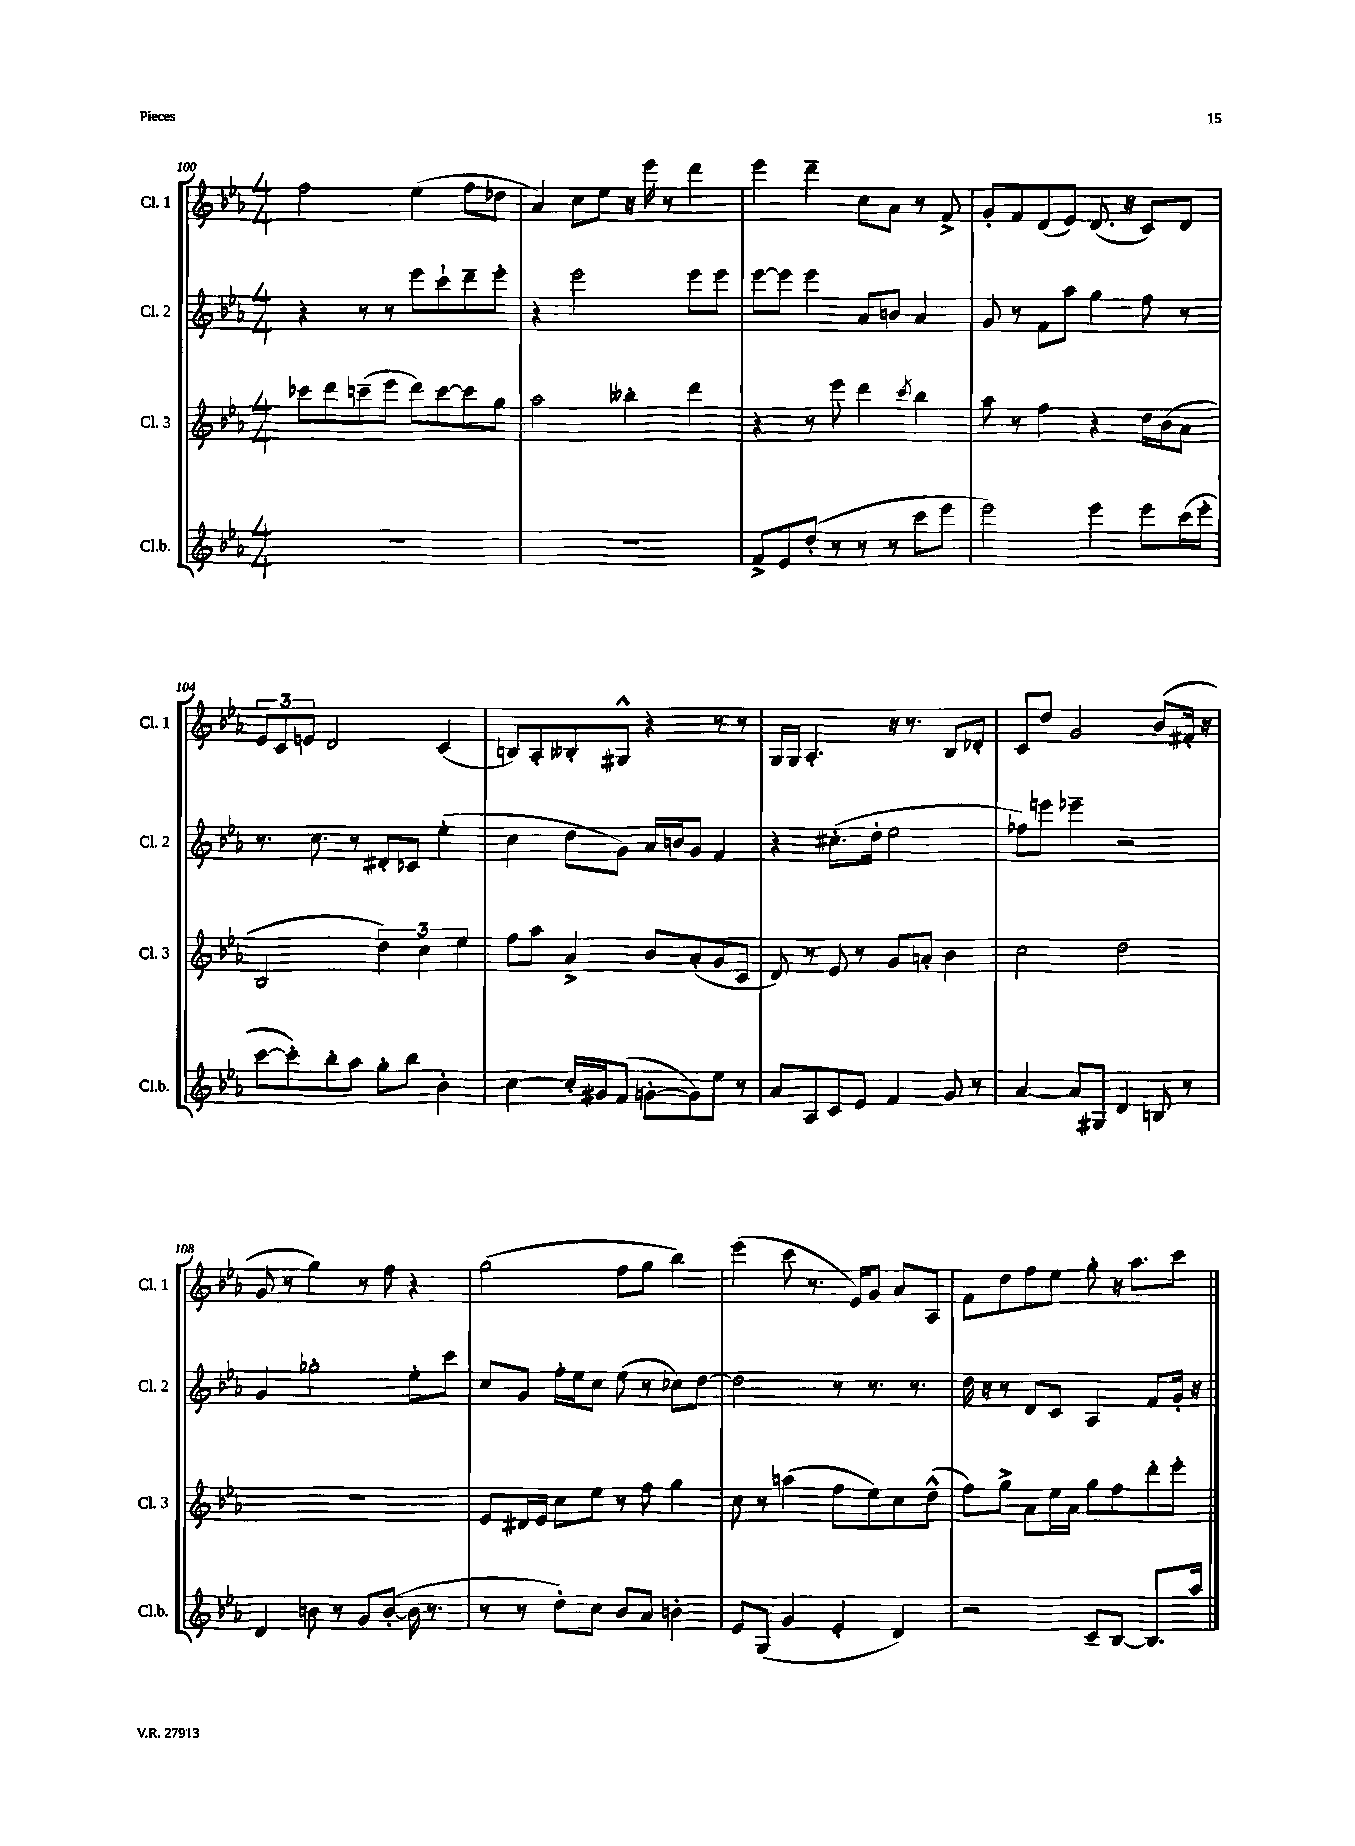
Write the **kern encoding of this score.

**kern	**kern	**kern	**kern
*staff4	*staff3	*staff2	*staff1
*clefG2	*clefG2	*clefG2	*clefG2
*k[b-e-a-]	*k[b-e-a-]	*k[b-e-a-]	*k[b-e-a-]
*M4/4	*M4/4	*M4/4	*M4/4
1r	8ccc-\L	4r	2ff\
.	8ddd\	.	.
.	(8ccc~\	8r	.
.	8eee-\J	8r	.
.	8ddd\L)	8eee-\L	(4ee-\
.	[8ccc\	8ccc`\	.
.	8ccc\]	8ddd~\	8ff\L
.	8gg\J	8eee-'\J	8dd-\J
=	=	=	=
1r	2aa-\	4r	4a-/)
.	.	2eee-\	8cc\L
.	.	.	8ee-\J
.	4bb--'\	.	16r
.	.	.	16eee-\
.	.	.	8r
.	4ddd\	8eee-\L	4ddd\
.	.	8eee-\J	.
=	=	=	=
8f^/L	4r	[8eee-\L	4eee-\
8e-/	.	8eee-\]J	.
(8dd'/J	8r	4eee-\	4ddd~\
8r	8eee-\	.	.
8r	4ddd\	8a-/L	8cc\L
8r	.	8b/J	8a-\J
.	8qccc/	.	.
8ccc\L	4bb-\	4a-/	8r
8eee-\J	.	.	8f^/
=	=	=	=
2eee-\)	8aa-\	8g/	8g'/L
.	8r	8r	8f/
.	4ff\	8f\L	(8d/
.	.	8aa-\J	8e-/J)
4eee-\	4r	4gg\	(8.d/
.	.	.	16r
8eee-\L	16dd\LL	8ff\	8c/L)
.	(16b-\J	.	.
(16ccc\L	8a-\J	8r	8d/J
16eee-'\JJ	.	.	.
=	=	=	=
[8ccc\L	2B-/	8.r	12e-/L
.	.	.	12c/
8ccc'\])	.	.	.
.	.	.	12e/J
.	.	8.cc\	.
8bb-'\	.	.	2d/
8aa-\J	.	8r	.
8gg'\L	6dd\)	8d#'/L	.
8bb-\J	.	8c-/J	.
.	6cc\	.	.
4b-'\	.	(4ee-'\	(4c/
.	6ee-\	.	.
=	=	=	=
[4cc\	8ff\L	4cc\	8B/L)
.	8aa-\J	.	8A-'/
16cc'/]LL	4a-^/	8dd\L	8B--'/
16g#/J	.	.	.
(8f/J	.	8g\J)	8G#^^/J
[8g'\L	8b-/L	16a-/LL	4r
.	.	16b/J	.
8g\])	(8a-'/	8g/J	.
8ee-\J	8g/	4f/	8r
8r	8c/J	.	8r
=	=	=	=
8a-/L	8d/)	4r	16G/LL
.	.	.	16G/JJ
8A-/	8r	.	4.A-'/
8c/	8e-/	(8.cc#'\L	.
8e-/J	8r	.	.
.	.	16dd'\Jk	.
4f/	8g/L	2ee-\	16r
.	.	.	8.r
.	8a'/J	.	.
8g/	4b-\	.	8B-/L
8r	.	.	8d-'/J
=	=	=	=
[4a-/	2cc\	8ff-\L)	8c/L
.	.	8eee\J	8dd/J
8a-/]L	.	4eee-~\	2g/
8G#/J	.	.	.
4d/	2dd\	2r	.
8B/	.	.	(8b-/L
8r	.	.	16f#'/Jk
.	.	.	16r
=	=	=	=
4d/	1r	4g/	8g/
.	.	.	8r
8b\	.	2gg-'\	4gg\)
8r	.	.	.
8g/L	.	.	8r
([8b'/J	.	.	8ff\
16b\]	.	8ee-'\L	4r
8.r	.	.	.
.	.	8ccc\J	.
=	=	=	=
8r	8e-/L	8cc/L	(2gg\
8r	16d#/L	8g/J	.
.	16e-/JJ	.	.
8dd'\L)	8cc\L	16ff'\LL	.
.	.	16ee-\J	.
8cc\J	8ee-\J	8cc\J	.
8b-/L	8r	(8ee-\	8ff\L
8a-/J	8ff\	8r	8gg\J
4b'\	4gg\	8cc-\L)	4bb-\)
.	.	[8dd\J	.
=	=	=	=
8e-/L	8cc\	2dd\]	(4eee-\
(8G/J	8r	.	.
4g/	(4aa\	.	8ccc\
.	.	.	8.r
4e-'/	8ff\L	8r	.
.	.	.	16e-/LK)
.	8ee-\)	8.r	8g/J
4d/)	8cc\	.	8a-/L
.	.	8.r	.
.	(8dd^^\J	.	8A-/J
=	=	=	=
2r	8ff\L)	16dd\	8f\L
.	.	16r	.
.	8gg^\J	8r	8dd\
.	8a-\L	8d/L	8ff\
.	16ee-\L	8c/J	8ee-\J
.	16a-\JJ	.	.
8c~/L	8gg\L	4A-/	8gg'\
[8B-/J	8ff\	.	16r
.	.	.	8.aa-\L
8.B-/]L	8ddd'\	8f/L	.
.	8eee-'\J	16g'/Jk	8ccc\J
16aa-/Jk	.	16r	.
==	==	==	==
*-	*-	*-	*-
